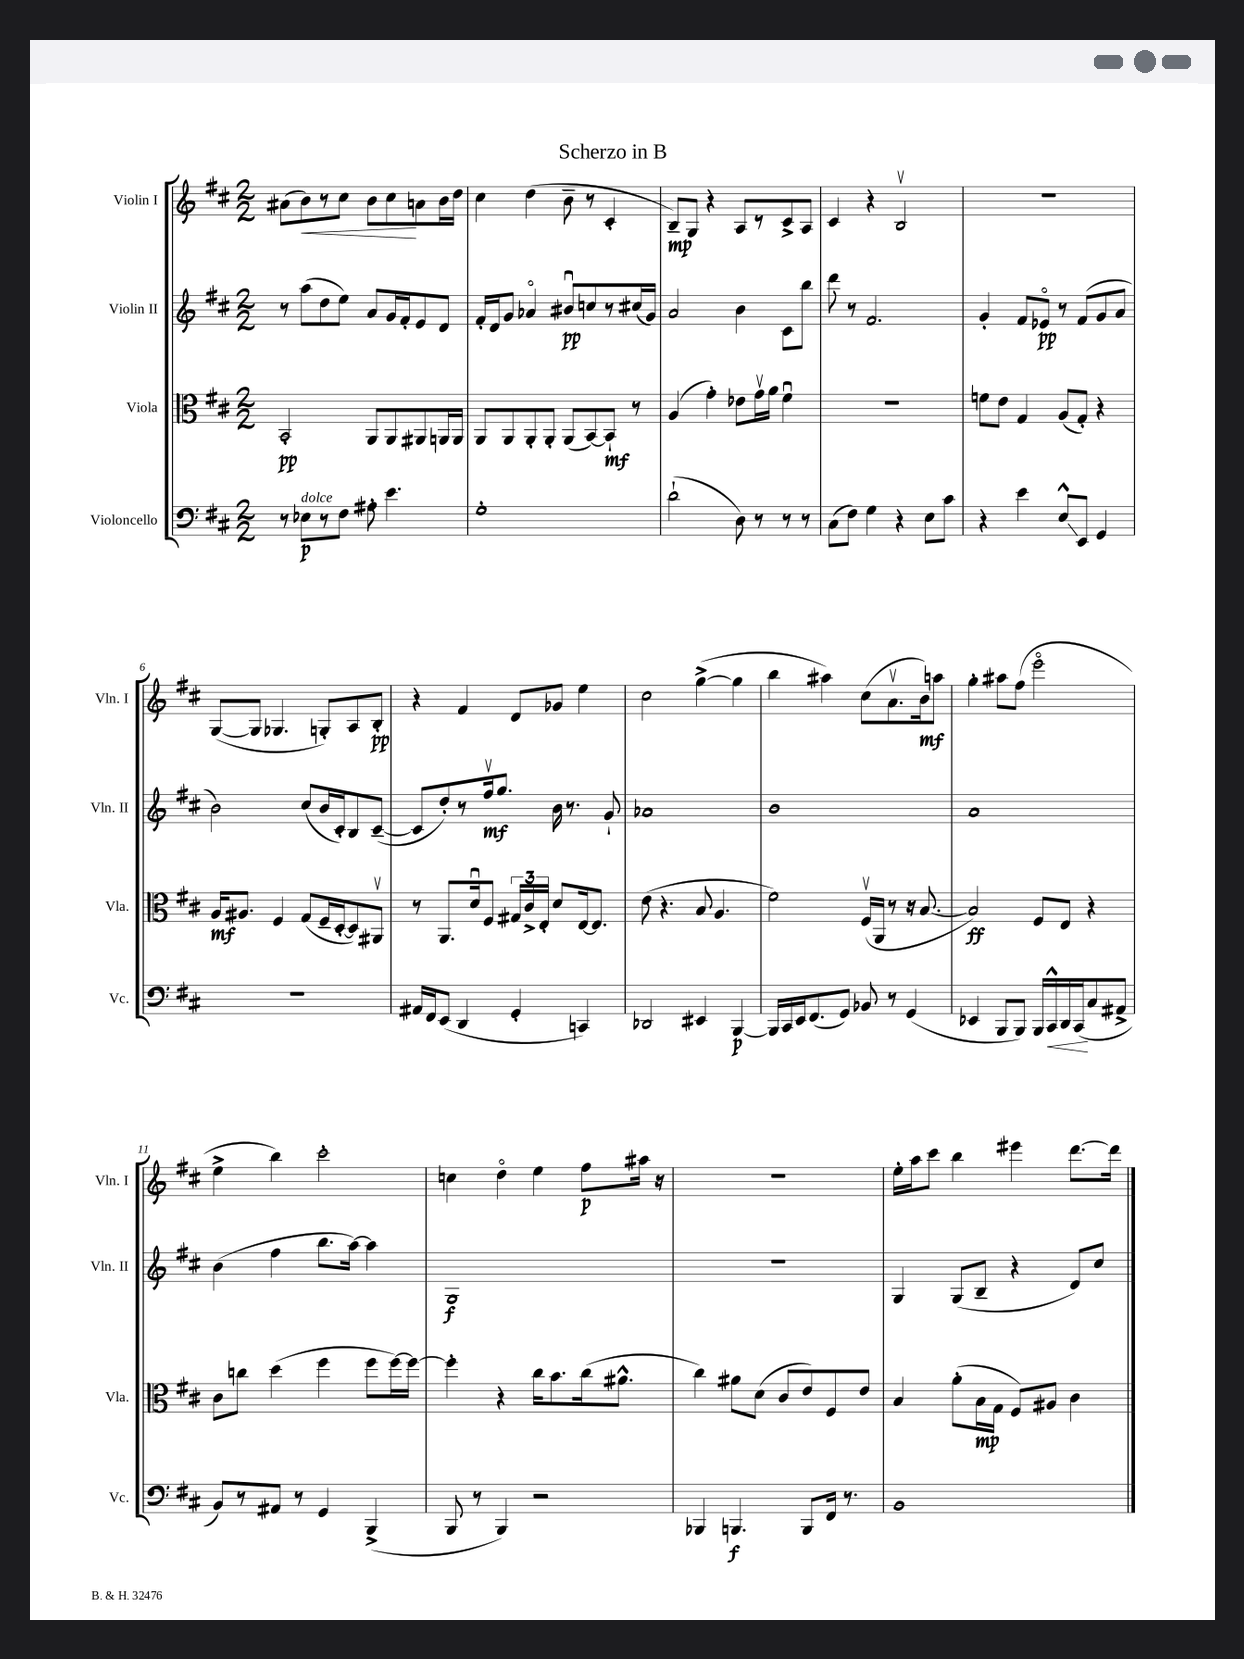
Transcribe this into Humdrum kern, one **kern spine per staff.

**kern	**kern	**kern	**kern
*staff4	*staff3	*staff2	*staff1
*clefF4	*clefC3	*clefG2	*clefG2
*k[f#c#]	*k[f#c#]	*k[f#c#]	*k[f#c#]
*M2/2	*M2/2	*M2/2	*M2/2
8r	2BB'	8r	(8a#
8E-	.	(8aa	8b)
8r	.	8dd	8r
8F#	.	8ee)	8cc#
8A#'	8AA	8a	8b
4.e	8AA	16g	8cc#
.	.	16f#'	.
.	8AA#	8e	8a
.	16AA	8d	16b
.	16AA	.	16dd
=	=	=	=
1G'	8AA	16f#'	4cc#
.	.	16d	.
.	8AA	8g	.
.	8AA'	4a-o	(4dd
.	8AA'	.	.
.	(8AA	8b#u	8b~
.	[8BB)	8cc	8r
.	8BB`]	8r	4c#'
.	8r	(16cc#	.
.	.	16g)	.
=	=	=	=
(2d`	(4A	2a	8B~)
.	.	.	8G
.	4g')	.	4r
8D)	8e-	4b	8A
8r	16gv	.	8r
.	16a	.	.
8r	4f#u	8c#	8c#^
8r	.	8bb	8A
=	=	=	=
(8C#	1r	8ddd	4c#
8F#)	.	8r	.
4G	.	2.f#	4r
4r	.	.	2Bv
8E	.	.	.
8c#	.	.	.
=	=	=	=
4r	8f	4g'	1r
.	8e	.	.
4e	4G	8f#	.
.	.	8e-o	.
8E^^	(8A	8r	.
8EE	8G')	(8f#	.
4GG	4r	8g	.
.	.	8a	.
=	=	=	=
1r	16A	2b)	([8G
.	8.A#	.	.
.	.	.	8G]
.	4F#	.	4.G-
.	(8G	(8cc#	.
.	16F#~	16b	8G')
.	[16D'	16c#')	.
.	8D])	8B	8A
.	8AA#v	([8c#~	8B'
=	=	=	=
16AA#	8r	8c#]	4r
16FF#	.	.	.
(8EE	8.AA	8dd')	.
4DD	.	8r	4f#
.	16du	.	.
.	8F#	16ff#v	.
.	.	8.gg	.
4GG'	24G#	.	8d
.	24c#^	.	.
.	24E'	.	.
.	8d	16b	8g-
.	.	8.r	.
4CC)	[16E	.	4ee
.	8.E]	.	.
.	.	8g`	.
=	=	=	=
2DD-	(8e	1a-	2cc#
.	4.r	.	.
4EE#	8B	.	([4gg^
.	4.A	.	.
[4BBB	.	.	4gg]
=	=	=	=
16BBB]	2f#)	1b	4bb
16CC#	.	.	.
16EE	.	.	.
(8.FF#	.	.	.
.	.	.	4aa#)
8GG)	.	.	.
8BB-	(16F#v	.	(8cc#
.	16AA	.	.
8r	8r	.	8.av
(4GG	16r	.	.
.	[8.B	.	16b)
.	.	.	8aa
=	=	=	=
4EE-	2B])	1a	4gg'
8BBB	.	.	8aa#
8BBB)	.	.	(8ff#
16BBB	8F#	.	2eeeo
16CC#^^	.	.	.
16DD	8E	.	.
(16CC#	.	.	.
8C#	4r	.	.
8AA#^	.	.	.
=	=	=	=
8BB)	8c#	(4b	4ee^
8r	8cc	.	.
8AA#	(4dd	4ff#	4bb)
8r	.	.	.
4GG	4ff#	8.bb	2ccc#'
.	.	[16aa)	.
(4BBB^	8ff#	4aa]	.
.	[16ff#)	.	.
.	16ff#_	.	.
=	=	=	=
8BBB	4ff#']	1G	4cc
8r	.	.	.
4BBB)	4r	.	4ddo
2r	16cc#	.	4ee
.	8.b	.	.
.	(16cc#	.	8ff#
.	8.a#^^	.	.
.	.	.	16aa#
.	.	.	16r
=	=	=	=
4BBB-	4cc#)	1r	1r
4.BBB	8a#	.	.
.	(8d	.	.
.	8c#	.	.
8BBB	8e)	.	.
16FF#	8F#	.	.
8.r	.	.	.
.	8e	.	.
=	=	=	=
1BB	4B	4G	16ee'
.	.	.	16aa
.	.	.	8ccc#
.	(8a'	(8G	4bb
.	16B	8B~	.
.	16G	.	.
.	8F#)	4r	4eee#
.	8A#	.	.
.	4c#	8d)	[8.ddd
.	.	8cc#	.
.	.	.	16ddd]
==	==	==	==
*-	*-	*-	*-
